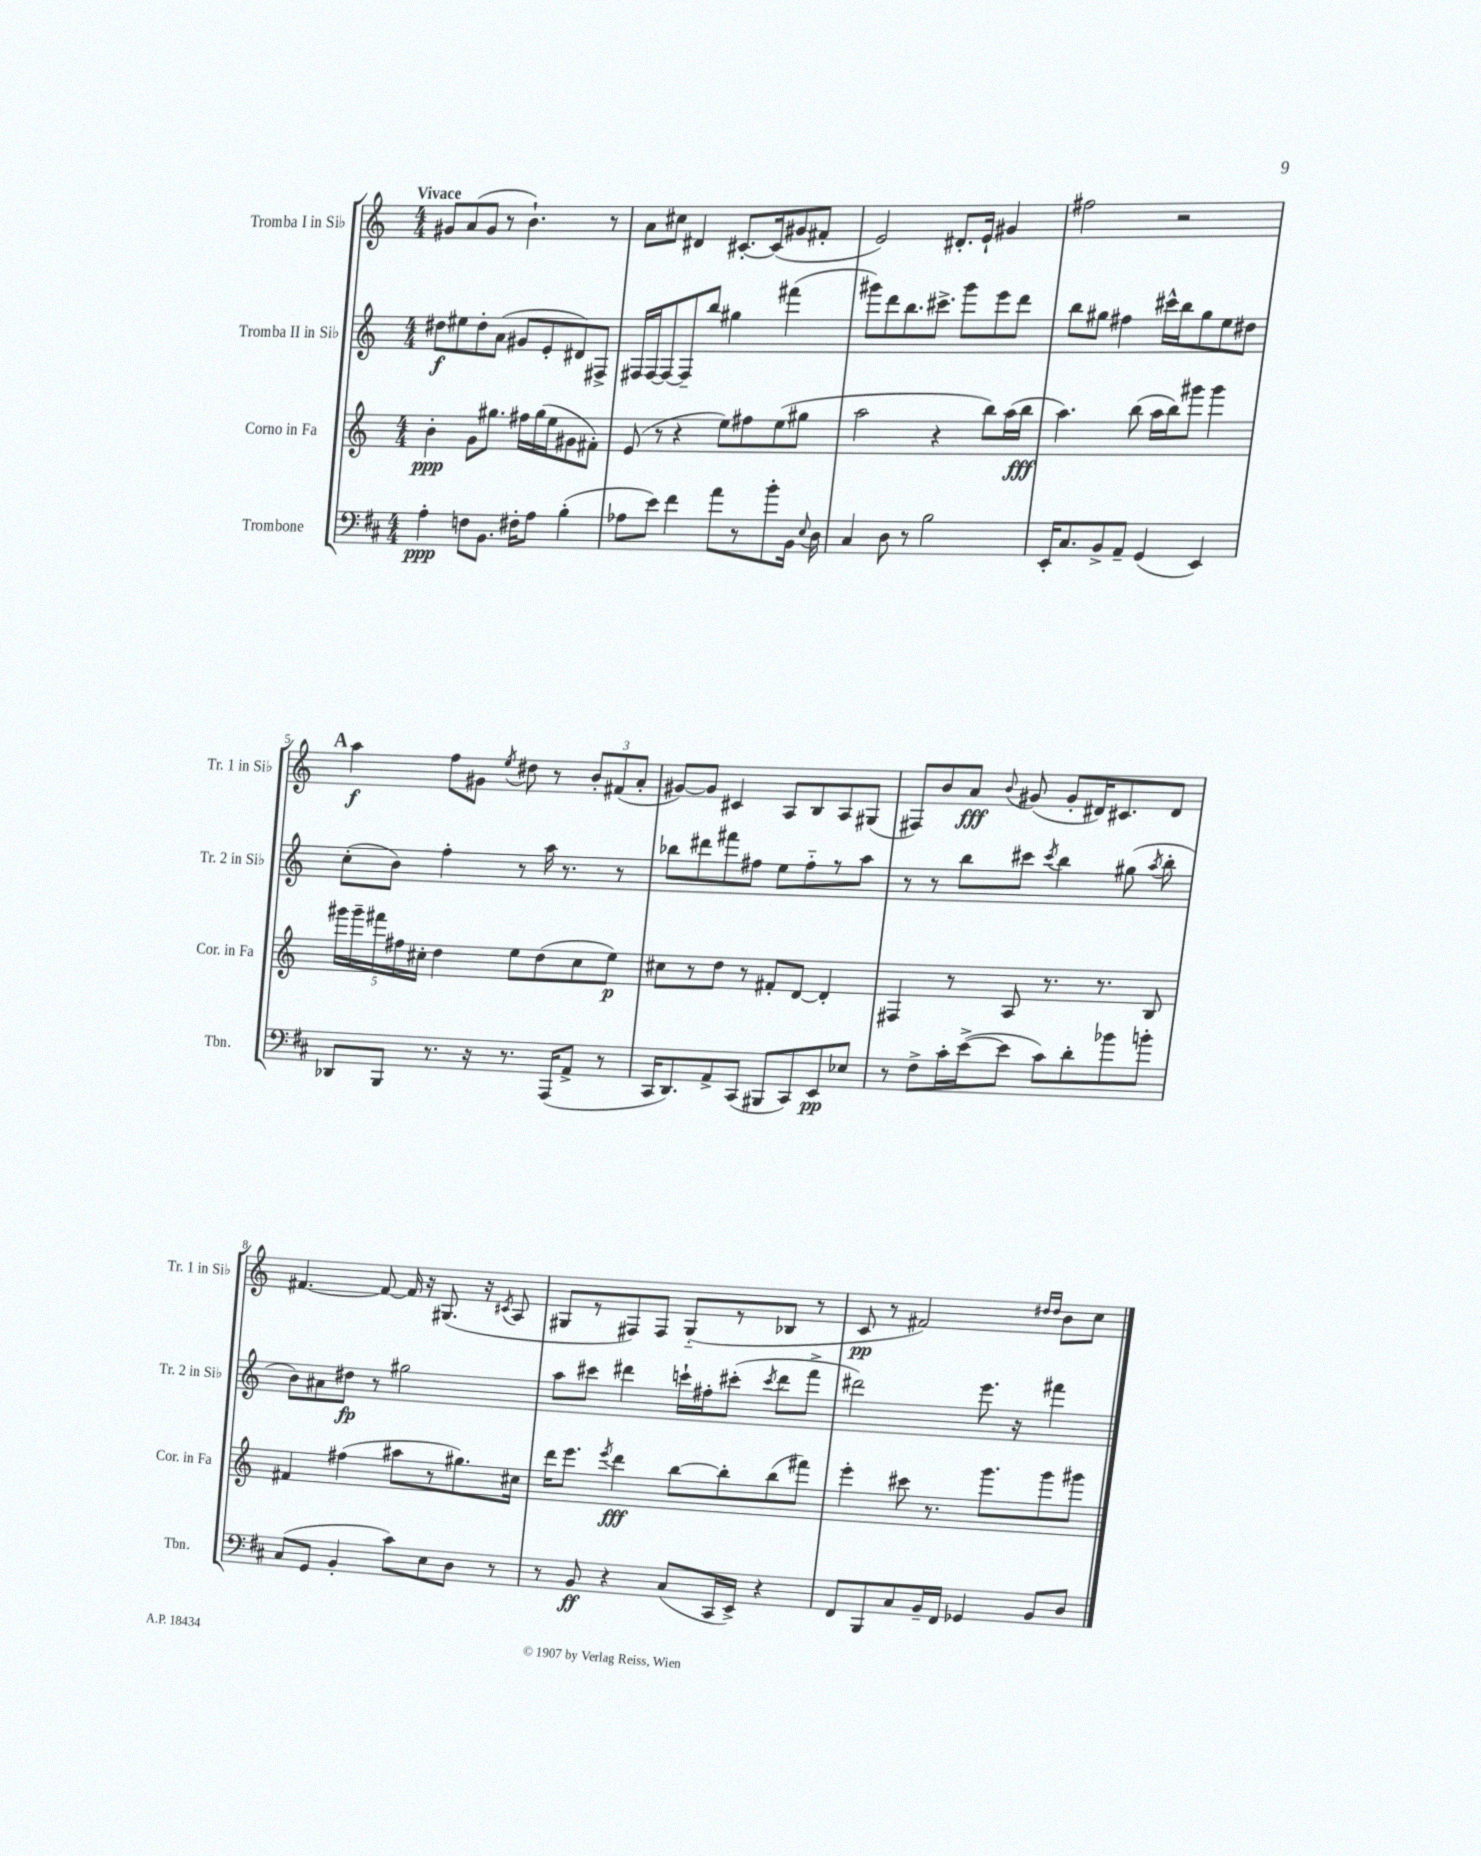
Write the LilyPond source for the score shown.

<<
\new StaffGroup <<
\new Staff = "s0" \with { instrumentName = "Tromba I in Sib" shortInstrumentName = "Tr. 1 in Sib" } {
    \clef treble \key c \major \numericTimeSignature \time 4/4 \tempo "Vivace"
    \autoBeamOff gis'8[ a'8( gis'8] r8 b'4.-!) r8 |
    a'8[ cis''8] dis'4 cis'8.[~-. cis'16( gis'8 fis'8]-. |
    e'2) dis'8.[-. e'16]-! gis'4 |
    fis''2 r2 |
    \mark \markup { \bold "A" } a''4\f f''8[ gis'8] \acciaccatura { e''8 } dis''8 r8 \tuplet 3/2 { b'8[-. fis'8( a'8]-. } |
    gis'8[~) gis'8] cis'4 a8[ b8 a8 gis8]( |
    fis8[) b'8 a'8]\fff \appoggiatura { b'8 } gis'8( gis'8[-. dis'16) cis'8. dis'8] |
    fis'4.~ fis'8~ fis'16 r16 gis8.( r16 \acciaccatura { cis'8 } a8 |
    gis8[ r8 fis8) fis8] gis8[-_( r8 bes8] r8 |
    c'8\pp r8 fis'2) \grace { dis''16[ dis''16] } b'8[ c''8] \bar "|." |
}
\new Staff = "s1" \with { instrumentName = "Tromba II in Sib" shortInstrumentName = "Tr. 2 in Sib" } {
    \clef treble \key c \major \numericTimeSignature \time 4/4
    \autoBeamOff dis''8[\f eis''8 dis''8-. a'8]( gis'8[ e'8-. dis'8) fis8]-> |
    fis16[ fis16~ fis8~ fis8-- b''8] gis''4 fis'''4( |
    gis'''8[) d'''8 b''8. cis'''8.]-> gis'''8[ e'''8 d'''8] |
    b''8[ gis''8] fis''4 cis'''16[-^ b''16 gis''8 e''8 dis''8] |
    \mark \markup { \bold "A" } c''8[-.( b'8]) f''4-. r8 a''16 r8. r8 |
    bes''8[ dis'''8 fis'''8 fis''8] e''8[ fis''8-_ r8 a''8] |
    r8 r8 b''8[ cis'''8] \acciaccatura { cis'''8 } b''4 gis''8( \acciaccatura { a''8 } b''8-. |
    b'8[) ais'8 dis''8]\fp r8 gis''2 |
    a''8[ cis'''8] dis'''4 c'''16[-! fis''16-. cis'''8]-.( \acciaccatura { cis'''8 } dis'''8[ f'''8]-> |
    dis'''2) e'''8. r16 fis'''4 \bar "|." |
}
\new Staff = "s2" \with { instrumentName = "Corno in Fa" shortInstrumentName = "Cor. in Fa" } {
    \clef treble \key c \major \numericTimeSignature \time 4/4
    \autoBeamOff b'4-.\ppp g'8[ gis''8.] fis''16[ gis''16( e''16 gis'8 fis'8]-.) |
    e'8( r8 r4 e''8[) fis''8 e''8( gis''8] |
    a''2 r4 b''8[) a''16( b''16]\fff |
    a''4.) b''8( a''16[ b''16) gis'''8] gis'''4 |
    \mark \markup { \bold "A" } \tuplet 5/4 { gis'''16[ gis'''16-- fis'''16 fis''16 cis''16]-. } d''4 e''8[ d''8( cis''8 e''8]\p) |
    cis''8[ r8 d''8] r8 fis'8[-. d'8]~ d'4-. |
    fis4 r8 a8 r8. r8. b8 |
    fis'4 fis''4( ais''8[ r8 gis''8.) cis''16] |
    d'''16[ e'''8.] \acciaccatura { e'''8 } d'''4\fff b''8[~ b''8-. b''8( fis'''8]) |
    e'''4-. cis'''8 r8. g'''8.[ g'''8 gis'''8] \bar "|." |
}
\new Staff = "s3" \with { instrumentName = "Trombone" shortInstrumentName = "Tbn." } {
    \clef bass \key d \major \numericTimeSignature \time 4/4
    \autoBeamOff a4-.\ppp f8[ b,8.] fis16[-. a8] b4-.( |
    aes8[ e'8]) fis'4 a'8[ r8 b'8-. b,16] \appoggiatura { e8 } d16 |
    cis4 d8 r8 b2 |
    e,16[-. cis8. b,8-> a,8]-- g,4( e,4) |
    \mark \markup { \bold "A" } des,8[ b,,8] r8. r16 r8. a,,16[( a,8]-> r8 |
    cis,16[ d,8.) a,8-> cis,8]( bis,,8[ cis,8) e,8\pp ees8] |
    r8 fis8[-> cis'16-. e'16~->( e'8] cis'8[) d'8-. bes'8 b'8]-. |
    cis8[( g,8] b,4-. cis'8[) e8 d8] r8 |
    r8 b,8\ff r4 cis8[( cis,16 e,16]->) r4 |
    fis,8[ b,,8 cis8 b,16-- fis,16] ges,4 b,8[ d8] \bar "|." |
}
>>
>>
